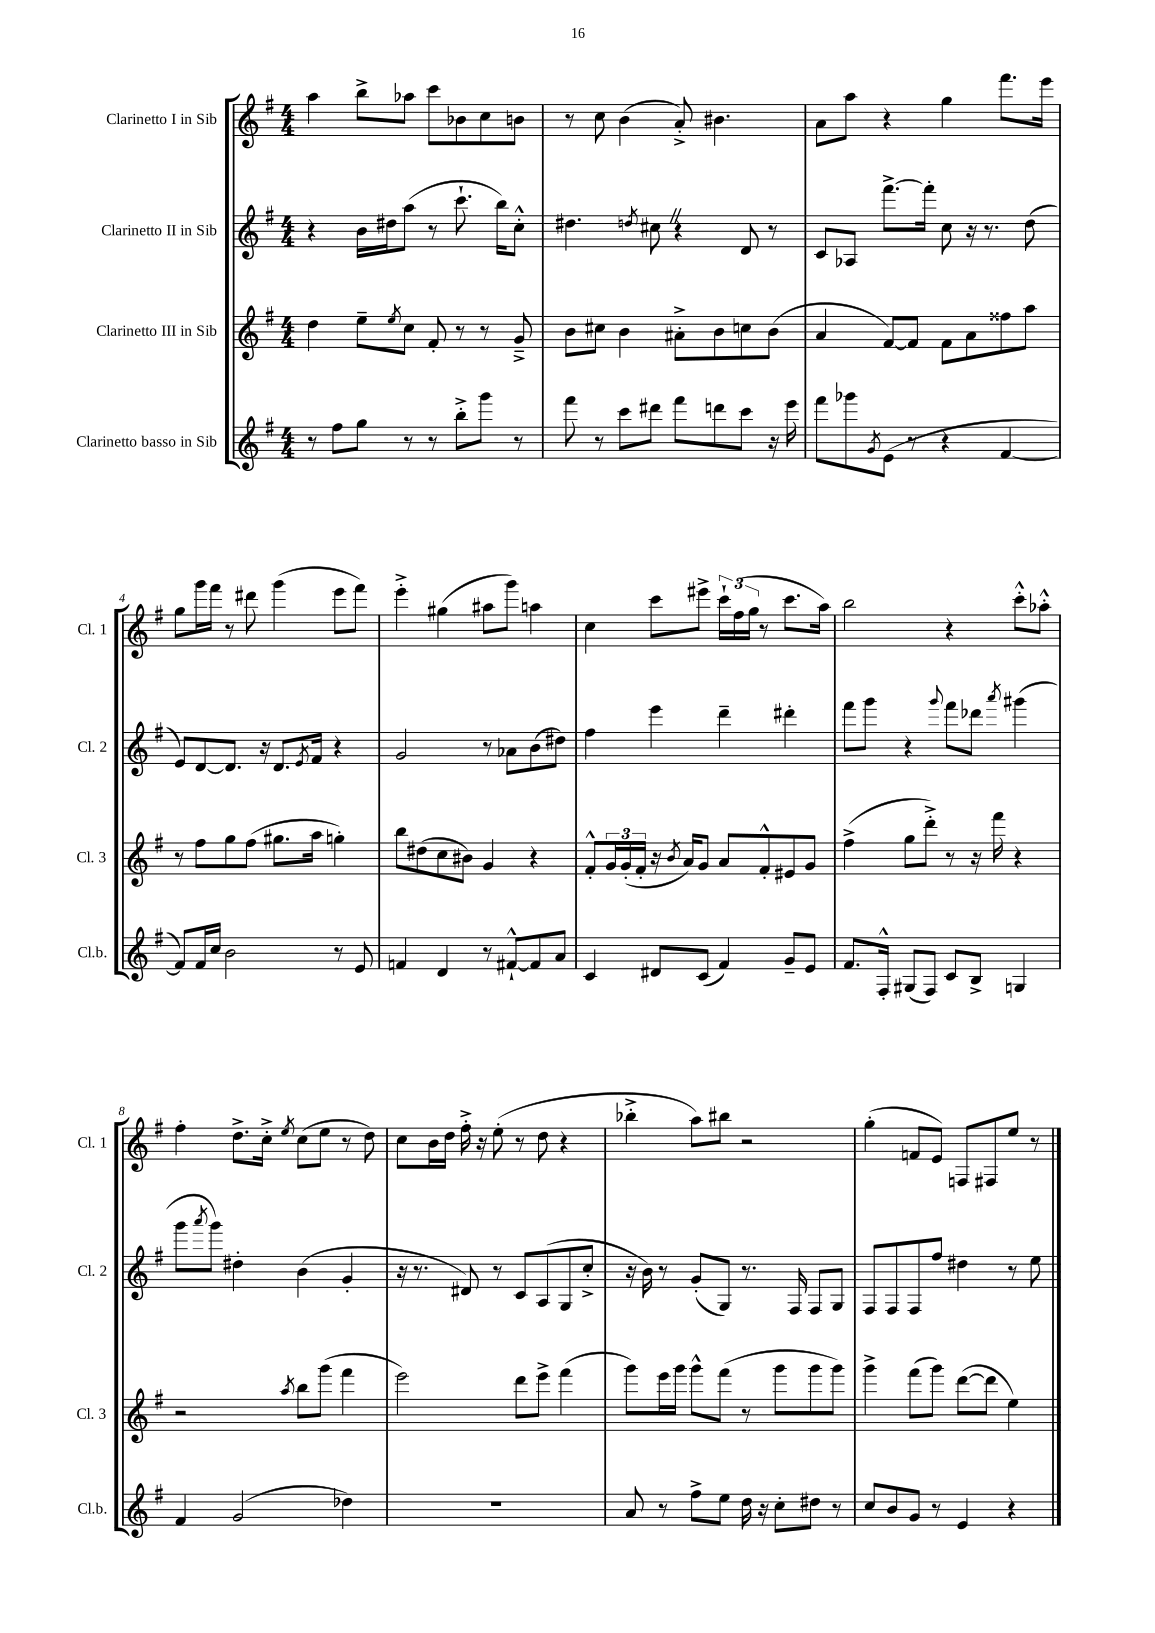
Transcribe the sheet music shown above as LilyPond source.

<<
\new StaffGroup <<
\new Staff = "s0" \with { instrumentName = "Clarinetto I in Sib" shortInstrumentName = "Cl. 1" } {
    \clef treble \key g \major \numericTimeSignature \time 4/4
    a''4 b''8-> aes''8 c'''8 bes'8 c''8 b'8 |
    r8 c''8 b'4( a'8-.->) bis'4. |
    a'8 a''8 r4 g''4 fis'''8. e'''16 |
    g''8 g'''16 fis'''16 r8 dis'''8 g'''4( e'''8 fis'''8) |
    e'''4-.-> gis''4( ais''8 g'''8) a''4 |
    c''4 c'''8 eis'''8-> \tuplet 3/2 { c'''16-! fis''16( g''16 } r8 c'''8. a''16) |
    b''2 r4 c'''8-.-^ aes''8-.-^ |
    fis''4-. d''8.-> c''16-.-> \acciaccatura { e''8 } c''8( e''8 r8 d''8) |
    c''8 b'16 d''16 fis''16-.-> r16 e''8-.( r8 d''8 r4 |
    bes''4-.-> a''8) bis''8 r2 |
    g''4-.( f'8 e'8) f8 fis8 e''8 r8 \bar "|." |
}
\new Staff = "s1" \with { instrumentName = "Clarinetto II in Sib" shortInstrumentName = "Cl. 2" } {
    \clef treble \key g \major \numericTimeSignature \time 4/4
    r4 b'16 dis''16 a''8( r8 c'''8.-! b''16) c''8-.-^ |
    dis''4. \acciaccatura { d''8 } cis''8 \once \override BreathingSign.text = \markup { \musicglyph "scripts.caesura.straight" } \breathe r4 d'8 r8 |
    c'8 aes8 fis'''8.~-> fis'''16-. c''8 r16 r8. d''8( |
    e'8) d'8~ d'8. r16 d'8. \acciaccatura { e'8 } fis'16 r4 |
    g'2 r8 aes'8 b'8( dis''8) |
    fis''4 e'''4 d'''4-- dis'''4-. |
    fis'''8 g'''8 r4 \appoggiatura { g'''8 } fis'''8 des'''8 \acciaccatura { a'''8 } gis'''4( |
    g'''8 \acciaccatura { a'''8 } g'''8) dis''4-. b'4( g'4-. |
    r16 r8. dis'8) r8 c'8 a8( g8 c''8-.-> |
    r16 b'16) r8 g'8-.( g8) r8. fis16 fis8 g8 |
    fis8 fis8 fis8 fis''8 dis''4 r8 e''8 \bar "|." |
}
\new Staff = "s2" \with { instrumentName = "Clarinetto III in Sib" shortInstrumentName = "Cl. 3" } {
    \clef treble \key g \major \numericTimeSignature \time 4/4
    d''4 e''8-- \acciaccatura { e''8 } c''8 fis'8-. r8 r8 g'8---> |
    b'8 cis''8 b'4 ais'8-.-> b'8 c''8 b'8( |
    a'4 fis'8~) fis'8 fis'8 a'8 fisis''8 a''8 |
    r8 fis''8 g''8 fis''8( gis''8. a''16 g''4-.) |
    b''8 dis''8( c''8 bis'8) g'4 r4 |
    fis'8-.-^ \tuplet 3/2 { g'16 g'16-.( fis'16-. } r16 \acciaccatura { b'8 } a'16) g'8 a'8 fis'8-.-^ eis'8 g'8 |
    fis''4->( g''8 d'''8-.->) r8 r16 fis'''16 r4 |
    r2 \acciaccatura { a''8 } b''8 g'''8( fis'''4 |
    e'''2) d'''8 e'''8-> fis'''4( |
    g'''8) e'''16 g'''16 g'''8-^ fis'''8( r8 g'''8 g'''8 g'''8) |
    g'''4-> fis'''8( g'''8) d'''8~( d'''8 e''4) \bar "|." |
}
\new Staff = "s3" \with { instrumentName = "Clarinetto basso in Sib" shortInstrumentName = "Cl.b." } {
    \clef treble \key g \major \numericTimeSignature \time 4/4
    r8 fis''8 g''8 r8 r8 b''8-.-> g'''8 r8 |
    fis'''8 r8 c'''8 dis'''8 fis'''8 d'''8 c'''8 r16 e'''16 |
    fis'''8 ges'''8 \acciaccatura { g'8 } e'8( r8 r4 fis'4~ |
    fis'8) fis'16 c''16 b'2 r8 e'8 |
    f'4 d'4 r8 fis'8~-!-^ fis'8 a'8 |
    c'4 dis'8 c'8( fis'4) g'8-- e'8 |
    fis'8. fis16-.-^ gis8( fis8) c'8 b8-> g4 |
    fis'4 g'2( des''4) |
    R1 |
    a'8 r8 fis''8-> e''8 d''16 r16 c''8-. dis''8 r8 |
    c''8 b'8 g'8 r8 e'4 r4 \bar "|." |
}
>>
>>
